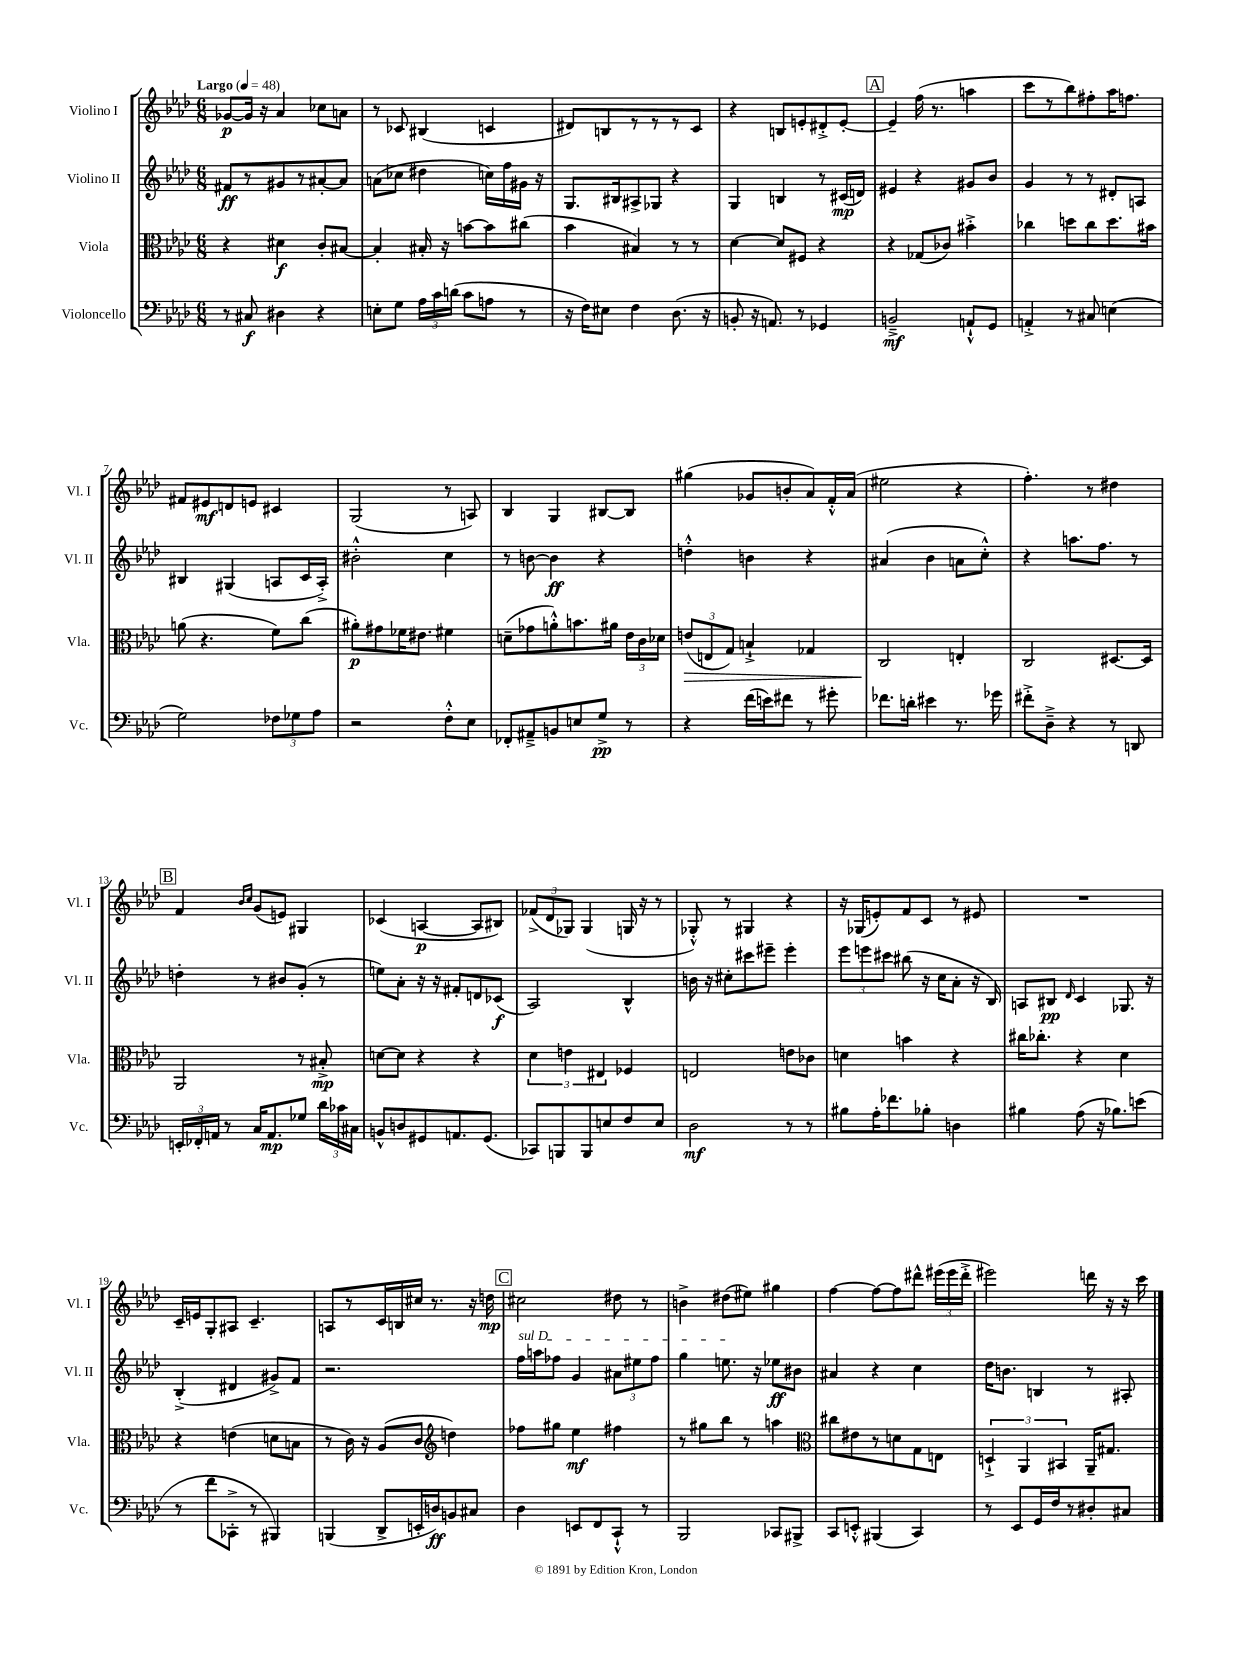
<<
\new StaffGroup <<
\new Staff = "s0" \with { instrumentName = "Violino I" shortInstrumentName = "Vl. I" } {
    \clef treble \key aes \major \numericTimeSignature \time 6/8 \tempo "Largo" 4 = 48
    \autoBeamOff ges'8[~\p ges'16] r16 aes'4 ces''8[ a'8] |
    r8 ces'8 bis4( c'4 |
    dis'8[) b8 r8 r8 r8 c'8] |
    r4 b8[ e'8-. dis'8-.-> e'8]~-. |
    \mark \markup { \box "A" } e'4-- f''16( r8. a''4 |
    c'''8[ r8 bes''8) fis''8-. aes''16 f''8.] |
    fis'8[ eis'8\mf d'8 e'8] cis'4 |
    g2( r8 a8) |
    bes4 g4 bis8[~ bis8] |
    gis''4( ges'8[ b'8-. aes'8) f'16-.-^ aes'16]( |
    eis''2 r4 |
    f''4.-.) r8 dis''4 |
    \mark \markup { \box "B" } f'4 \grace { bes'16[ c''16] } g'8[( e'8]) gis4 |
    ces'4( a4~\p a8[ bis8]) |
    \tuplet 3/2 { fes'8[->( des'8 ges8]) } ges4( g16 r16 r8 |
    ges8-.-^) r8 gis4 r4 |
    r16 ges16[( e'8-.) f'8 c'8] r8 eis'8 |
    R2. |
    c'16[-- e'16 g8-. ais8] c'4.-- |
    a8[ r8 c'16 b16 cis''16] r8. r16 d''16\mp |
    \mark \markup { \box "C" } cis''2 dis''8 r8 |
    b'4-> dis''8[( eis''8]) gis''4 |
    f''4~ f''8[~ f''8 dis'''8]-^ \tuplet 3/2 { eis'''16[( eis'''16 dis'''16]-.-> } |
    eis'''2) d'''16 r16 r16 c'''16 \bar "|." |
}
\new Staff = "s1" \with { instrumentName = "Violino II" shortInstrumentName = "Vl. II" } {
    \clef treble \key aes \major \numericTimeSignature \time 6/8
    \autoBeamOff fis'8[\ff r8 gis'8 r8 ais'8~-. ais'8] |
    a'8[( ces''8] dis''4 c''16[) f''16 gis'16] r16 |
    g8.[ bis16 ais8-> ges8] r4 |
    g4 b4 r8 cis'16[\mp( d'16]) |
    \mark \markup { \box "A" } eis'4 r4 gis'8[ bes'8] |
    g'4 r8 r8 dis'8[-. a8] |
    bis4 gis4( a8[ c'16 a16]-.->) |
    bis'2-.-^ c''4 |
    r8 b'8~ b'4\ff r4 |
    d''4-.-^ b'4 r4 |
    ais'4( bes'4 a'8[ c''8]-.-^) |
    r4 a''8.[ f''8.] r8 |
    \mark \markup { \box "B" } d''4-. r8 bis'8[ g'8]-.( r8 |
    e''8[) aes'8]-. r16 r16 fis'8[-. d'8 ces'8]\f( |
    aes2) bes4-^ |
    b'16 r16 cis''8[-. cis'''8 eis'''8]-- eis'''4-. |
    \tuplet 3/2 { ees'''8[ e'''8 cis'''8] } bis''8( r16 c''16[ aes'8]-. r16 bes16) |
    a8[ bis8]\pp \grace { des'16 } c'4 ges8. r16 |
    bes4-.->( dis'4 gis'8[->) f'8] |
    r2. |
    \mark \markup { \box "C" } \once \override TextSpanner.bound-details.left.text = \markup { \italic "sul D" } f''16[\startTextSpan a''16 fes''8] g'4 \tuplet 3/2 { ais'8[ eis''8 fes''8] } |
    g''4 e''8.\stopTextSpan r16 ees''8[\ff bis'8] |
    ais'4 r4 c''4 |
    des''16[ b'8.] b4 r8 ais8-. \bar "|." |
}
\new Staff = "s2" \with { instrumentName = "Viola" shortInstrumentName = "Vla." } {
    \clef alto \key aes \major \numericTimeSignature \time 6/8
    \autoBeamOff r4 dis'4\f c'8[-. bis8]~ |
    bis4-. bis16-. r16 b'8[~ b'8 cis''8]( |
    bes'4 bis4) r8 r8 |
    des'4~ des'8[ fis8] r4 |
    \mark \markup { \box "A" } r4 ges8[( ces'8]) bis'4-.-> |
    ces''4 d''8[ ces''8 d''8. bis'16] |
    a'8( r4. f'8[) c''8]( |
    ais'8[-.\p) gis'8 fes'16 eis'8.] fis'4 |
    d'8[--( ges'8 a'8-.-^) b'8. ais'16] \tuplet 3/2 { ees'16[ c'16 des'16] } |
    \tuplet 3/2 { e'8[\>( e8 g8]) } b4-!-> ges4 |
    c2\! e4-. |
    c2 dis8.[~ dis16] |
    \mark \markup { \box "B" } aes,2 r8 bis8-.->\mp |
    d'8[~ d'8] r4 r4 |
    \tuplet 3/2 { des'4 e'4 eis4 } fes4 |
    e2 e'8[ ces'8] |
    d'4 b'4 r4 |
    cis''16[ ces''8.]-. r4 des'4 |
    r4 e'4( d'8[ b8] |
    r8 c'16) r16 aes8[( c'8] \clef treble d''4) |
    \mark \markup { \box "C" } fes''8[ gis''8] ees''4\mf fis''4 |
    r8 gis''8[ bes''8] r8 a''4 |
    \clef alto cis''8[ eis'8 r8 d'8 g8 e8] |
    \tuplet 3/2 { d4-!-> aes,4 bis,4 } aes,16[-- gis8.] \bar "|." |
}
\new Staff = "s3" \with { instrumentName = "Violoncello" shortInstrumentName = "Vc." } {
    \clef bass \key aes \major \numericTimeSignature \time 6/8
    \autoBeamOff r8 cis8\f dis4 r4 |
    e8[-. g8] \tuplet 3/2 { aes16[ c'16 d'16]( } c'8[ a8] r8 |
    r16 f16[) eis8] f4 des8.( r16 |
    b,8-. r16 a,8.) r8 ges,4 |
    \mark \markup { \box "A" } b,2--->\mf a,8[-!-^ g,8] |
    a,4-.-> r8 cis8 e4( |
    g2) \tuplet 3/2 { fes8[ ges8 aes8] } |
    r2 f8[-.-^ ees8] |
    fes,8[-. ais,8---> b,8 e8 g8]->\pp r8 |
    r4 f'16[( e'16) fis'8] r8 gis'8-. |
    fes'8.[ d'16]-. eis'4 r8. ges'16 |
    fis'8[-.-> des8]---> r4 r8 d,8 |
    \mark \markup { \box "B" } \tuplet 3/2 { e,16[-. fes,16-. a,16] } r8 c16[ a,8.\mp ges8] \tuplet 3/2 { des'16[ ces'16 cis16] } |
    b,8[-^ d8 gis,8 a,8. gis,8.]( |
    ces,8[) b,,8 b,,8 e8 f8 e8] |
    des2\mf r8 r8 |
    bis8[ aes16-. fes'8. bes8]-. d4 |
    bis4 aes8( r16 bes8.[) e'8]( |
    r8 f'8[ ces,8]-.-> r8 bis,,4) |
    b,,4( des,8[-> e,16-. d16\ff) b,8 cis8] |
    \mark \markup { \box "C" } des4 e,8[ f,8 c,8]-!-^ r8 |
    bes,,2 ces,8[ bis,,8]-> |
    c,8[ e,8]-.-^ bis,,4( c,4) |
    r8 ees,8[ g,16 f16 r8 dis8-. cis8] \bar "|." |
}
>>
>>
